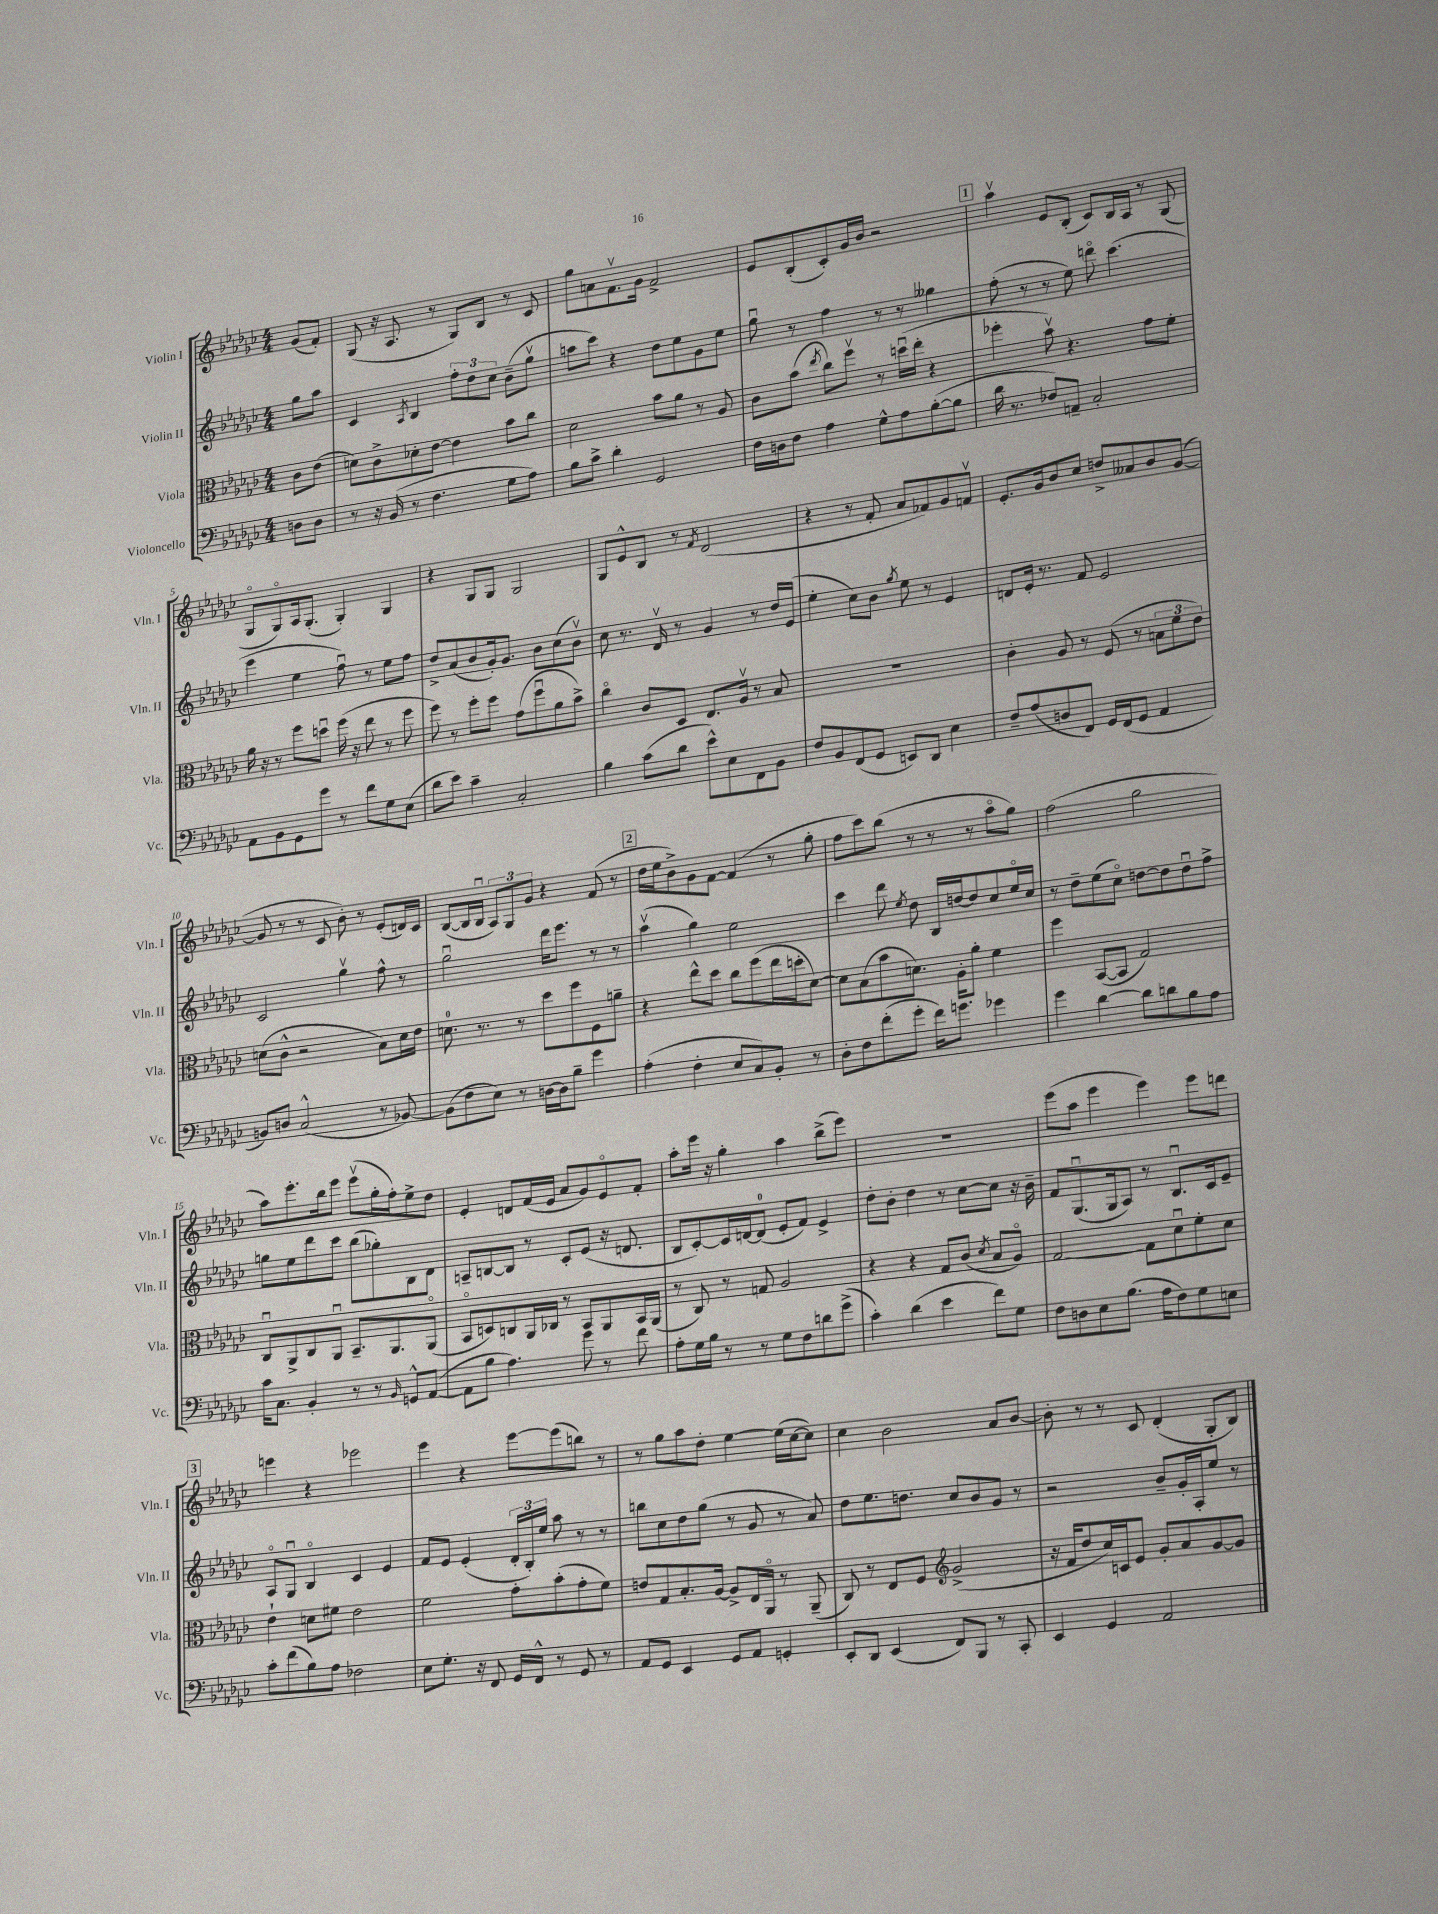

**kern	**kern	**kern	**kern
*part4	*part3	*part2	*part1
*staff4	*staff3	*staff2	*staff1
*I"Violoncello	*I"Viola	*I"Violin II	*I"Violin I
*I'Vc.	*I'Vla.	*I'Vln. II	*I'Vln. I
*clefF4	*clefC3	*clefG2	*clefG2
*k[b-e-a-d-g-c-]	*k[b-e-a-d-g-c-]	*k[b-e-a-d-g-c-]	*k[b-e-a-d-g-c-]
*M4/4	*M4/4	*M4/4	*M4/4
=	=	=	=
8Dn\L	8c-\L	8gg-\L	(8g-/L
8D\J	(8e-\J	8aa-\J	8f'/J)
=1	=1	=1	=1
8r	8dn\L)	4c-/	(8G-/
16r	8c-^\	.	16r
(16BB-/	.	.	8.A-/
.	.	8qA-/	.
8r	8d-X'\	4B-/	.
4.F\	[8e-\J	.	8r
.	4e-\]	12ff'\L	8G-/L)
.	.	12dd-\	.
.	.	.	8B-/J
.	.	12cc-\J	.
8G-\L	8b-\L	(8b-~\L	8r
8A-\J)	8cc-\J	8gg-v\J	8c-/
=2	=2	=2	=2
8B-\L	2d-\	8aan\L	8gg-\L
8c-^\J	.	8ccc-\J)	8an\
4d-'\	.	4r	8.fv\
.	.	.	16g-\Jk
2GG-/	8b-\L	8dd-\L	2f^/
.	8a-\J	8ee-\	.
.	8r	8g-\	.
.	8A-/	8ee-\J	.
=3	=3	=3	=3
16F\LL	8c-\L	8gg-u\	8e-/L
16Dn\J	.	.	.
8F\J	(8b-\J	8r	(8B-'/
.	8qee-/	.	.
4A-\	8cc-\L)	4ff\	8c-'/)
.	8ffv\J	.	16g-/L
.	.	.	16b-/JJ
8G-^^\L	8r	8r	2r
8A-\	(16ddnu\LL	8r	.
.	16ee-'\JJ	.	.
([8B-'\	4r	4gg--X\	.
8B-\J]	.	.	.
!!LO:REH:place=s1:t=1
=4	=4	=4	=4
16d-\	4ff-X'\	(8ff'\	4aa-v\
8.r	.	.	.
.	.	8r	.
8F-X/L)	8b-v\)	8r	8e-/L
8AAn~/J	4.r	8ee-\)	(8B-'/J
2C-'/	.	8dddn\	8c-/L)
.	.	(4.ccc-\	16B-/L
.	.	.	16A-/JJ
.	8g-\L	.	8r
.	8f'\J	.	(8G-/
!!LO:LB:g=z
=5	=5	=5	=5
8AA-\L	16a-\	4eee-\	8G-/L
.	16r	.	.
8BB-\	8r	.	8G-/)
8GG-\	8ff\L	4ee-\	16A-/k
.	.	.	(8.G-'/J
8g-\J	8ddnu\J	.	.
8r	(16ff\	8ffu\)	4G-'/)
.	16r	.	.
8f\L	8ee-\	8r	.
8G-\	8r	8ee-\L	4G-/
(8E-\J	8ff\	8ff\J	.
=6	=6	=6	=6
8d-\L	8ff\)	8dd-^/L	4r
8e-\J)	8r	(8a-/	.
4c-~\	8ff'\L	8b-/	8G-/L
.	8ff\J	16g-'/k)	8G-/J
.	.	8.g-/J	.
2C-'/	(8g-\L	.	2G-/
.	8ffu\	8b-\L	.
.	8a-\	(8cc-\	.
.	8b-^\J)	8b-v\J)	.
=7	=7	=7	=7
4B-\	4cc-\	8cc-\	8G-/L
.	.	8.r	8e-^^/
(8c-\L	8c-/L	.	8B-/J
.	.	16d-v/	.
8d-\J	8D-/J	8r	8r
.	.	.	8qf/
8e-^^\L)	8.E-/L	4g-/	(2d-/
8E-\	.	.	.
.	16A-v/Jk	.	.
8FF\	8r	8r	.
8BB-\J	8B-/	16dd-/LL	.
.	.	(16e-/JJ	.
=8	=8	=8	=8
8F/L	1r	4ee-'\	4r
8BB-/	.	.	.
(8FF/	.	8cc-\L)	8r
8GG-/J	.	8b-\J	8f'/
.	.	8qgg-/	.
8EEn/L)	.	8ee-\	8a-/L
8DD-/J	.	8r	8f-X/)
4E-\	.	4e-/	8g-/
.	.	.	8fnv/J
=9	=9	=9	=9
8F~/L	4c-'\	8dn/L	8.e-'/L
(8A-/	.	16e-'/Jk	.
.	.	8.r	16g-/k
8Dn/	8A-/	.	8b-/
8FF/J)	8r	8f/	8cc-/J
16GG-/LL	(8F/	2e-/	8ddn^/L
(16FF/J	.	.	.
8GG-/J	8r	.	8a--X/
4AA-/	12Bn\L	.	8b-/
.	12f\	.	.
.	.	.	([8g-/J
.	12e-\J)	.	.
!!LO:LB:g=z
=10	=10	=10	=10
8BBn/L)	(8dn\L	2c-/	8g-/]
8Dn/J	8c-^^\J	.	8r
(2C-^^/	2r	.	8r
.	.	.	8c-/
.	.	4gg-v\	8b-'\)
.	.	.	8r
8r	8B-\L)	8ff^^\	(8e-'/L
[8BB-X/)	16d\L	8r	16dn/L)
.	16e-\JJ	.	16c-/JJ
=11	=11	=11	=11
(8BB-\L]	8.dn\	2gg-u\	([8B-/L
8F\	.	.	16B-/L]
.	8.r	.	16B-u/JJ
8E-\J)	.	.	12A-/L)
.	.	.	12G-/
8r	8r	.	.
.	.	.	12g-/J
[16Dn\LL	8dd-\L	16ddd-\KL	4r
16D\J]	.	8.eee-\J	.
8B-~\J	8ff\	.	.
4g-\	8F\	8r	(8f/
.	8an~\J	8r	8r
!!LO:REH:place=s1:t=2
=12	=12	=12	=12
(4A-'\	4r	(4aa-v\	16dd-\LL
.	.	.	16ee-\J
.	.	.	8b-^\)
4F'\	8ee-^^\L	4gg-\)	8g-\
.	8dd-\J	.	[8f\J
8E-/L	8cc-\L	2ee-\	(4f/]
8C-/)	(8ff\	.	.
8BB-'/J	16ee-\L	.	8r
.	16ddn'\J	.	.
8r	[8d-\J)	.	8gg-'\
=13	=13	=13	=13
8D-'\L	8d-\L]	4ccc-\	8ff\L
8F\	(8B-\	.	8ccc-\)
(8f'\	8b-\	8ddd-\	(8bb-\J
.	.	8qee-/	.
8g-'\J	8.dn\J)	8dd-\	8r
16f\KL)	.	16B-/LL	8r
8.gn\J	16A-'\KL	[16ddn/J	.
.	8a-'\J	8dd/]	8r
4g-X\	4f\	8cc-/	8aa-\L
.	.	16ee-/L	8gg-\J)
.	.	16cc-/JJ	.
=14	=14	=14	=14
4g-\	4ff\	8r	(2ff\
.	.	8dd-~\L	.
[4d-\	([8BB-/L	(8ee-\	.
.	8BB-/J]	8cc-\J)	.
8d-\L]	2G-/)	[8ddn\L	2gg-\
8dn\	.	8dd\]	.
8B-\	.	8ddu\	.
8A-\J	.	8ff^\J	.
!!LO:LB:g=z
=15	=15	=15	=15
16c-\KL	8C-u/L	8ggn\L	8aa-\L)
8.C-\J	.	.	.
.	8AA-^/	8ee-\	8.eee-'\
4BB-'/	8C-/	8ddd-\	.
.	.	.	16bb-\k
.	8AA-u/J	8ccc-\J	8eee-\J
8r	8.BB-~/L	(8bb-\L	(8eee-v\L
8r	.	8gg-X'\)	16gg-'\L
.	8.AA-/	.	16ff'\J)
16qqBB-/	.	.	.
8GGn^^/L	.	8B-\	8ee-^\
([8AA-/J	(8AA-/J	8d-\J	8dd-\J
=16	=16	=16	=16
8AA-\L]	8BB-/L	8An~/L	4e-'/
8B-\J	8Dn/)	[8Bn/	.
4.A-\)	8Cn/	8B/J]	8dn/L
.	16AA-/L	8r	(16f/L
.	16C-X/JJ	.	16e-/JJ
.	8r	8c-'/L	8a-/L
8g-\	8BB-/L	(8e-/J	8g-/)
8r	8AA-/	16r	8e-/
.	.	8.dn/	.
8f\	16BB-/L	.	8f'/J
.	(16AA-/JJ	.	.
=17	=17	=17	=17
8A-'\L	8r	8B-/L	8aa-'\L
16G-\L	8C-/)	[8c-'/)	16eee-\Jk
16B-\JJ	.	.	16r
8r	8r	16c-/L]	4gg-'\
.	.	[16dn/J	.
8r	8Gn/	(8d/J]	.
8G-\L	2A-/	8e-'/L	4aa-\
8F\	.	8f/J)	.
8dn\	.	4e-^/	(8bb-^\L
(8g-^\J	.	.	8eee-\J)
=18	=18	=18	=18
4c-'\)	4r	8dd-'\L	1r
.	.	8b-'\J	.
(4d-\	4r	4dd-\	.
4e-\	8G-/L	8r	.
.	(8c-/J	[8cc-\L	.
.	8qd-/	.	.
8f\L)	8B-/L	8cc-\J]	.
8G-\J	8A-/J)	16r	.
.	.	16b-~\	.
=19	=19	=19	=19
8F\L	[2G-/	8f/L	(8eee-\L
8Dn\	.	(8.G-u/	8aa-\J
8E-\	.	.	4eee-\
.	.	16G-/k	.
(8.B-\J	.	8A-/J)	.
.	8G-\L]	8r	4eee-\)
16A-\KL	.	.	.
8F\)	8d-u\	8.B-u/L	.
8G-\	8f'\	.	8eee-\L
.	.	16c-/k	.
8En\J	8d-\J	8e-~/J	8dddn\J
!!LO:LB:g=z
!!LO:REH:place=s1:t=3
=20	=20	=20	=20
8c-'\L	4e-`\	8A-/L	4eeen\
(8f\	.	8G-u/J	.
8B-\)	8dn\L	4B-/	4r
8A-\J	8f#X\J	.	.
2F-X\	2e-\	4c-/	2eee-X\
.	.	4e-/	.
=21	=21	=21	=21
8E-\L	2f\	8f/L	4eee-\
8.G-'\J	.	8e-/J	.
.	.	(4e-'/	4r
16r	.	.	.
8FF/	.	.	.
16GG-/LL	8g-'\L	24d-'/LL	[8eee-\L
.	.	24B-'/)	.
16FF^^/JJ	.	.	.
.	.	24ee-/JJ	.
8r	(8b-'\	8aa-\	(8eee-\]
8GG-/	8g-'\	8r	8bbn\J)
8r	8f\J)	8r	8r
=22	=22	=22	=22
8AA-/L	8en/L	8bbn\L	8r
8GG-/J	8G-/	8cc-\	8gg-\L
4EE-/	8.B-'/	8dd-\	8aa-\
.	.	(8gg-\J	8dd-'\J
.	[16A-/Jk	.	.
8GG-/L	8A-^/L]	8r	[4ee-\
8AA-/J	16E-/L	8g-/	.
.	16AA-/JJ	.	.
4GGn'/	8r	8r	(16ee-\LL]
.	.	.	[16cc-\J
.	(8AA-~/	8a-/)	8cc-\J])
=23	=23	=23	=23
8EE-'/L	8C-/)	8dd-\L	4cc-\
8DD-/J	8r	8.ee-\	.
(4EE-/	8E-/L	.	2b-\
.	.	8.ddn\J	.
.	8F/J	.	.
*	*clefG2	*	*
8FF/L)	(2g-^/	8cc-/L	.
8BBB-/J	.	8b-/	.
8r	.	8g-/J	8a-/L
8CC-'/	.	8r	[8b-/J
=24	=24	=24	=24
4EE-/	16r	2r	8b-'\]
.	16f/KL	.	.
.	8dd-/	.	8r
4GG-/	16cc-/L)	.	8r
.	16cn/J	.	.
.	8e-/J	.	8c-/
2AA-/	8g-'/L	8b-~/L	(4d-'/
.	8a-/	16g-'/L	.
.	.	16A-'/J	.
.	[8g-/	8ee-/J	8G-'/L
.	8g-/J]	8r	8B-/J)
==	==	==	==
*-	*-	*-	*-
